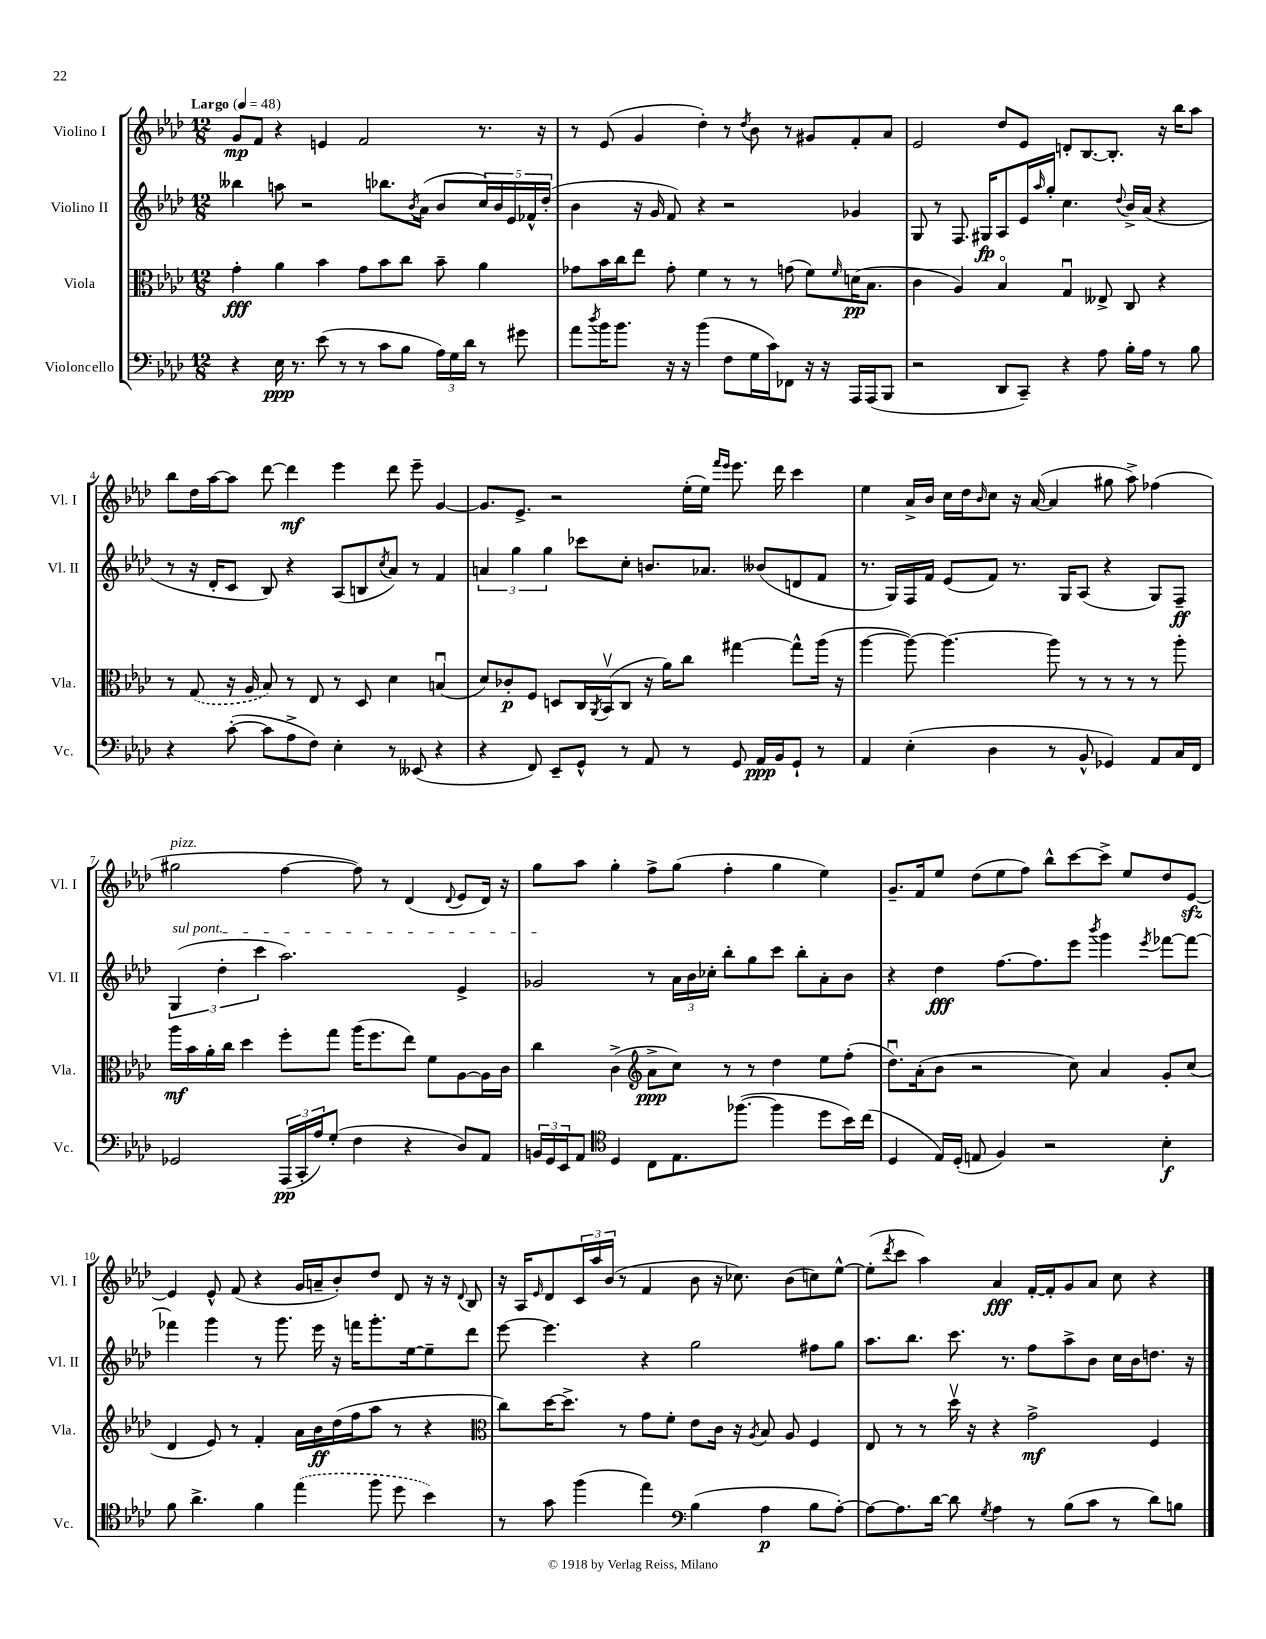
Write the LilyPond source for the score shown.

<<
\new StaffGroup <<
\new Staff = "s0" \with { instrumentName = "Violino I" shortInstrumentName = "Vl. I" } {
    \clef treble \key aes \major \numericTimeSignature \time 12/8 \tempo "Largo" 4 = 48
    g'8\mp f'8 r4 e'4 f'2 r8. r16 |
    r8 ees'8( g'4 des''4-.) r8 \acciaccatura { des''8 } bes'8 r8 gis'8 f'8-. aes'8 |
    ees'2 des''8 ees'8 d'8-. bes8.~ bes8.-. r16 bes''16 aes''8 |
    bes''8 des''16 aes''16~ aes''8 des'''8~ des'''4\mf ees'''4 des'''8 ees'''8-- g'4~ |
    g'8. ees'8.-> r2 ees''16-.( ees''16) \grace { f'''16 ees'''16 } ees'''8. des'''16 c'''4 |
    ees''4 aes'16-> bes'16 c''16 des''16 \grace { bes'16 } c''8 r16 aes'16~( aes'4 gis''8 aes''8->) fes''4( |
    gis''2^\markup { \italic "pizz." } f''4~ f''8) r8 des'4( \appoggiatura { des'8 } ees'8 des'16) r16 |
    g''8 aes''8 g''4-. f''8-> g''8( f''4-. g''4 ees''4) |
    g'8.-- f'16 ees''8 des''8( ees''8 f''8) bes''8-^ c'''8~ c'''8-> ees''8 des''8 ees'8~\sfz |
    ees'4 ees'8-^ f'8( r4 g'16 a'16-- bes'8-.) des''8 des'8 r16 r16 \appoggiatura { des'8 } bes8 |
    r16 aes16 \grace { ees'16 } des'8 \tuplet 3/2 { c'16 aes''16 bes'16( } r8 f'4 bes'8 r16 ces''8.) bes'8( c''8) ees''8~-^ |
    ees''8-.( \acciaccatura { des'''8 } c'''8 aes''4) aes'4\fff f'16~-. f'16-. g'8 aes'8 c''8 r4 \bar "|." |
}
\new Staff = "s1" \with { instrumentName = "Violino II" shortInstrumentName = "Vl. II" } {
    \clef treble \key aes \major \numericTimeSignature \time 12/8
    beses''4 a''8 r2 bes''8. \acciaccatura { bes'8 } aes'16( bes'8 \tuplet 5/4 { c''16) bes'16 ees'16 fes'16-^ des''16-.( } |
    bes'4 r16 g'16 f'8) r4 r2 ges'4 |
    g8 r8 f8. gis16\fp aes8 ees'16 \grace { aes''16 } g''16-. c''4. \appoggiatura { des''8 } bes'16-> aes'16( r4 |
    r8 r16 des'16-. c'8 bes8) r4 aes8( b8 \acciaccatura { c''8 } aes'8) r8 f'4 |
    \tuplet 3/2 { a'4 g''4 g''4 } ces'''8 c''8-. b'8. aes'8. beses'8( d'8 f'8 |
    r8. g16) f16 f'16 ees'8( f'8) r8. g16 aes8( r4 g8) f8--\ff |
    \tuplet 3/2 { \once \override TextSpanner.bound-details.left.text = \markup { \italic "sul pont." } g4\startTextSpan( des''4-. c'''4 } aes''2.) ees'4-> |
    ges'2\stopTextSpan r8 \tuplet 3/2 { aes'16 bes'16 ces''16-. } bes''8-. g''8 c'''8 bes''8-. aes'8-. bes'8 |
    r4 des''4\fff f''8.~ f''8. ees'''8 \acciaccatura { bes'''8 } g'''4 \acciaccatura { ees'''8 } fes'''8~ fes'''8~ |
    fes'''4 g'''4 r8 g'''8. ees'''16 r16 f'''16 g'''8.-. ees''16~ ees''8-- des'''8 |
    ees'''8~ ees'''4. r4 g''2 fis''8 g''8 |
    aes''8. bes''8. c'''8. r8. f''8 aes''8-> bes'8 c''16 bes'16 d''8. r16 \bar "|." |
}
\new Staff = "s2" \with { instrumentName = "Viola" shortInstrumentName = "Vla." } {
    \clef alto \key aes \major \numericTimeSignature \time 12/8
    g'4-.\fff aes'4 bes'4 g'8 bes'8 c''8 bes'8-- aes'4 |
    ges'8 bes'16 c''16 ees''8 ges'8-. f'4 r8 r8 g'8( f'8) \grace { f'16 } d'16\pp( bes8. |
    c'4 aes4) bes4\flageolet g4\downbow eeses8-> c8 r4 |
    r8 \once \slurDashed g8( r16 aes16 bes8) r8 ees8 r8 des8 des'4 b4\downbow( |
    des'8) ces'8-.\p f8 d8 c16 \acciaccatura { aes,8 } bes,16\upbow( c8 r16 aes'16) c''8 gis''4~ gis''8-^ aes''16( r16 |
    aes''4~ aes''8~) aes''4.~ aes''8 r8 r8 r8 r8 aes''8-. |
    aes''16\mf bes'16 aes'16-. c''16 des''4 f''8-. g''8 aes''16( f''8. ees''8) f'8 aes8~ aes16 c'16 |
    c''4 c'4->( \clef treble aes'8->\ppp c''8) r8 r8 des''4 ees''8 f''8-.( |
    des''8.\downbow) aes'16-.( bes'8 r2 c''8) aes'4 g'8-. c''8( |
    des'4 ees'8) r8 f'4-. aes'16 bes'16\ff des''16( f''16 aes''8 r8 r4 |
    \clef alto c''8) des''16~ des''8.-> r8 g'8 f'8-. ees'8 c'16 r16 \acciaccatura { aes8 } bes8 aes8 f4 |
    ees8 r8 r8 des''16\upbow r16 r4 g'2->\mf f4 \bar "|." |
}
\new Staff = "s3" \with { instrumentName = "Violoncello" shortInstrumentName = "Vc." } {
    \clef bass \key aes \major \numericTimeSignature \time 12/8
    r4 ees16\ppp r8. ees'8( r8 r8 c'8 bes8 \tuplet 3/2 { aes16) g16 des'16 } r8 gis'8 |
    aes'8 \acciaccatura { des''8 } bes'16 bes'8. r16 r16 bes'4( f8 g16 c'16) fes,8 r16 r16 aes,,16 aes,,16( bes,,8 |
    r2 des,8 c,8--) r4 aes8 bes16-. aes16 r8 bes8 |
    r4 c'8~-.( c'8 aes8-> f8) ees4-. r8 eeses,8( r4 |
    r4 f,8) ees,8-- g,8-^ r8 aes,8 r8 g,8 aes,16\ppp bes,16 g,8-! r8 |
    aes,4 ees4-.( des4 r8 bes,8-^ ges,4) aes,8 c16 f,16 |
    ges,2 \tuplet 3/2 { aes,,16\pp( c,16-. aes16) } g8-.( f4 r4 des8) aes,8 |
    \tuplet 3/2 { b,16 g,16 ees,16 } aes,8 \clef tenor des4 c8 ees8. fes''8.~( fes''4 des''8 bes'16) c''16( |
    des4 ees16) des16-.( e8 f4) r2 bes4-.\f |
    f'8 aes'4.-> f'4 \once \slurDashed ees''4( f''8 des''8 bes'4) |
    r8 g'8 f''4( ees''4) \clef bass bes4( aes4\p bes8 aes8~-.) |
    aes8~ aes8. des'16~ des'8 \acciaccatura { g8 } aes4 r8 bes8( c'8 r8 des'8) b8 \bar "|." |
}
>>
>>
